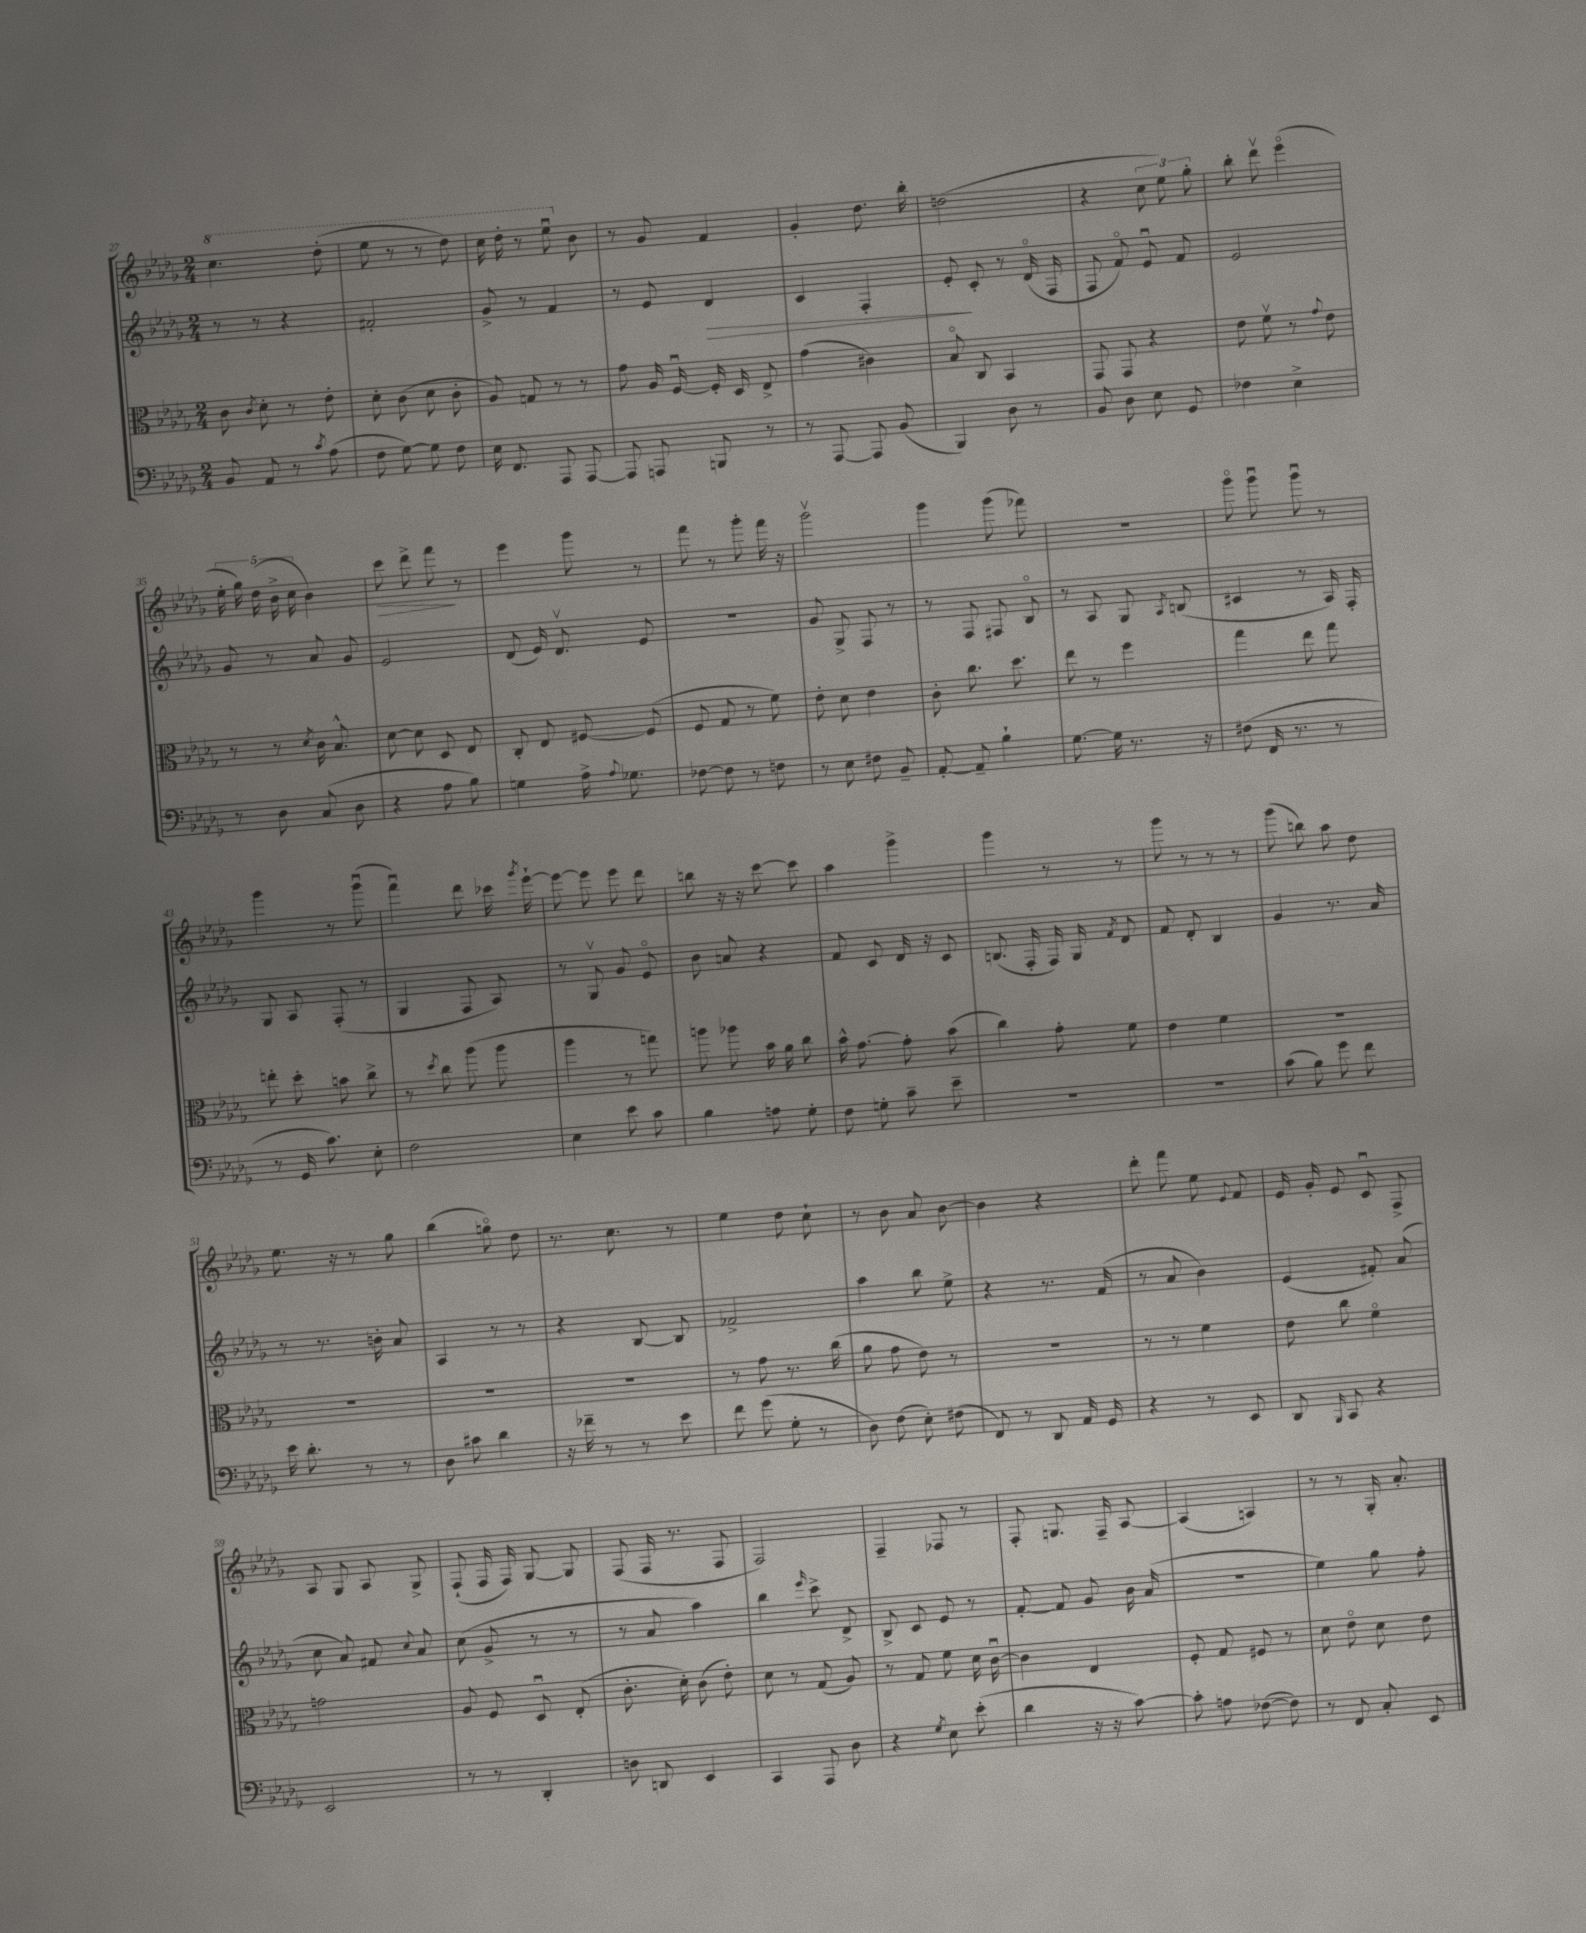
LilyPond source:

<<
\new StaffGroup <<
\new Staff = "s0" {
    \clef treble \key des \major \numericTimeSignature \time 2/4
    \autoBeamOff \ottava #1 c'''4. des'''8-.( |
    ees'''8 r8 r8 des'''8) |
    c'''16 des'''16-. r8 ees'''8\downbow \ottava #0 bes'8 |
    r8 ges'8 f'4 |
    ges'4-. des''8. bes''16-. |
    d''2( |
    r4 \tuplet 3/2 { c''8 ees''8) ges''8-. } |
    bes''8-. des'''8\upbow ees'''4\flageolet( |
    \tuplet 5/4 { ees''16-. ges''16) des''16( bes'16-> c''16 } bes'4) |
    c'''8\> des'''8-> f'''8\! r8 |
    ees'''4 ges'''8 r8 |
    f'''8 r8 ges'''8-. f'''16 r16 |
    ges'''2\upbow |
    ges'''4 ges'''8( fes'''8) |
    R2 |
    ges'''8\flageolet ges'''8\downbow ges'''8\downbow r8 |
    ges'''4 r8 ges'''8\downbow( |
    f'''4\downbow) des'''8 ces'''16 \acciaccatura { ges'''8 } ees'''16~-! |
    ees'''8~ ees'''8 ees'''8 des'''8 |
    b''8 r16 r16 c'''8~ c'''8 |
    aes''4 ges'''4-> |
    ges'''4 r8 r8 |
    ges'''8 r8 r8 r8 |
    ges'''8( b''8) aes''8 des''8 |
    ees''8. r16 r8 ges''8 |
    bes''4( g''8\flageolet) des''8 |
    r8. c''8. r8 |
    ees''4 des''8 c''8-! |
    r8 bes'8 aes'8 bes'8~ |
    bes'4 r4 |
    des'''8-. f'''8 ees''8 \appoggiatura { ees'8 } f'8 |
    ees'16 ges'16-. ees'8 c'8\downbow f8-> |
    aes8 ges8 aes8 ges8-> |
    f8-!( f16 f16) ges8~ ges8 |
    f8( f16 r8. f8 |
    f2) |
    f4-- fes8 r8 |
    f8-. g8. f16-- aes8~ |
    aes4( a4) |
    r8 r8 ges16-. aes'8.-. \bar "|." |
}
\new Staff = "s1" {
    \clef treble \key des \major \numericTimeSignature \time 2/4
    \autoBeamOff r8 r8 r4 |
    fis'2-. |
    ges'8-> r8 f'4 |
    r8 ees'8 des'4\> |
    c'4 f4-. |
    ees'8-.\! c'8-. r8 des'16\flageolet( f16 |
    f8 f'8\flageolet) ees'8\downbow f'8 |
    ees'2 |
    ges'8 r8 aes'8 ges'8 |
    ees'2 |
    des'8( ees'16) des'8.\upbow ees'8 |
    r2 |
    ges'8 ges8-> f8 r8 |
    r8 f8 fis8 bes8\flageolet |
    r8 aes8 ges8 \acciaccatura { aes8 } b8( |
    cis'4 r8 aes16) f16-. |
    ges8 aes8 f8-.( r8 |
    ges4 f8 aes8) |
    r8 ges8\upbow ges'8 ees'8\flageolet |
    bes'8 a'8 r4 |
    f'8 c'8 des'16 r16 c'8 |
    b8.( f16-. f16) ges16 \acciaccatura { f'8 } des'8 |
    f'8 des'8-. bes4 |
    ges'4 r8. aes'16 |
    r8 r8. b'16-. aes'8 |
    aes4 r8 r8 |
    r4 bes8~ bes8 |
    fes'2-> |
    aes''4 bes''8 ees''8-> |
    r4 r8. f'16( |
    r8 aes'8 bes'4) |
    ees'4( fis'8-.) aes'8( |
    c''8 aes'8) fis'8 \appoggiatura { c''8 } aes'8 |
    c''8( ges'8-> r8 r8 |
    r8 aes'8 aes''4) |
    bes''4 \grace { ees'''16 } c'''8-> des'8-> |
    bes8-> c'8 ees'8 r8 |
    f'8~-. f'8 ges'8 bes'16 aes'16( |
    r2 |
    ees''4) ges''8 f''8-. \bar "|." |
}
\new Staff = "s2" {
    \clef alto \key des \major \numericTimeSignature \time 2/4
    \autoBeamOff c'8 \acciaccatura { c'8 } des'8-. r8 ees'8-. |
    des'8-. c'8( des'8 c'8-. |
    aes8) g8 r8 r8 |
    ges'8 aes16 f16~\downbow f16-. des16 ees8-> |
    ges'4( cis'4) |
    bes8\flageolet c8 bes,4 |
    ges,8 ges,8 r4 |
    ees'8 f'8\upbow r8 \appoggiatura { ges'8 } ees'8 |
    r8 r8 \acciaccatura { des'8 } c'16 bes8.-^ |
    des'8~ des'8 des8 ees8 |
    c8-. ees8 fis8~ fis8( |
    f8 ges8 r8 f'8) |
    ees'8-. des'8 ees'4 |
    c'8-. c''8. des''8. |
    ees''8 r8 f''4 |
    ges''4 ees''8 ges''8 |
    e''8-. des''8-. b'8 c''8-> |
    r8 \acciaccatura { des''8 } c''8 aes''8( aes''8 |
    aes''4 r8 g''8) |
    a''8 aes''8 bes'16 aes'16 c''8 |
    bes'16-^ ges'8.~ ges'8-. bes'8( |
    c''4) ges'8-. f'8 |
    ees'4 f'4 |
    R2 |
    R2 |
    R2 |
    R2 |
    r8 ges'8 r8. c''16( |
    aes'8 ges'8 ees'8) r8 |
    R2 |
    r8 r8 f'4 |
    ees'8 c''8 f'4\flageolet |
    g'2 |
    aes8 f8 des8\downbow ees8-.( |
    c'8.-. des'16-.) c'8( ees'8-.) |
    des'8 r8 ges8( aes8) |
    r8 ges8 f'8 des'16 c'16~\downbow |
    c'4 ees4 |
    f8-. ges8 fis8 r8 |
    des'8 ees'8\flageolet des'8 ees'8 \bar "|." |
}
\new Staff = "s3" {
    \clef bass \key des \major \numericTimeSignature \time 2/4
    \autoBeamOff bes,8 aes,8 r8 \acciaccatura { c'8 } aes8( |
    f8 ges8~) ges8 f8 |
    ees16 f,8. aes,,8 aes,,8~ |
    aes,,8 a,,8 b,,8 r8 |
    r8 aes,,8~ aes,,8 bes,8( |
    bes,,4) des8 r8 |
    bes,8 des8 ees8 ges,8 |
    fes4 ees4-> |
    r8 des8 c8( des8 |
    r4 aes8 bes8) |
    g4 aes16-> \appoggiatura { aes8 } ges8. |
    fes8~ fes8 r8 f8 |
    r8 ees8 fis8 bes,8-- |
    aes,8~-. aes,8-- bes4-! |
    ges8.~ ges16 r8. r16 |
    fis8( f,16 r8. r8 |
    r8 ges,16 c'8.) ees8-. |
    f2 |
    ees4 ees'8 c'8 |
    bes4 a8 ges8-. |
    f8 g8-. c'8-- ees'8-- |
    R2 |
    R2 |
    c'8( bes8) ges'8 f'8 |
    ees'16 des'8.-. r8 r8 |
    des8 cis'8 des'4 |
    r16 fes'16-- r8 r8 ees'8 |
    f'8 ges'8( ges8-. r8 |
    des8) f8( ees8-.) fis8( |
    f,8) r8 des,8 aes,16 ges,16 |
    r4 r8 ees,8 |
    des,8 \grace { bes,,16 } c,8 r4 |
    ees,2 |
    r8 r8 des,4-. |
    d8 d,8 ees,4 |
    c,4 aes,,8 des8 |
    r4 \acciaccatura { ges8 } ees8 ees'8-.( |
    des'4 r16 r16 c'8~) |
    c'8-. a8 fes8~( fes8) |
    r8 f,8 c8-. ees,8 \bar "|." |
}
>>
>>
\layout { \context { \Score currentBarNumber = #27 } }
